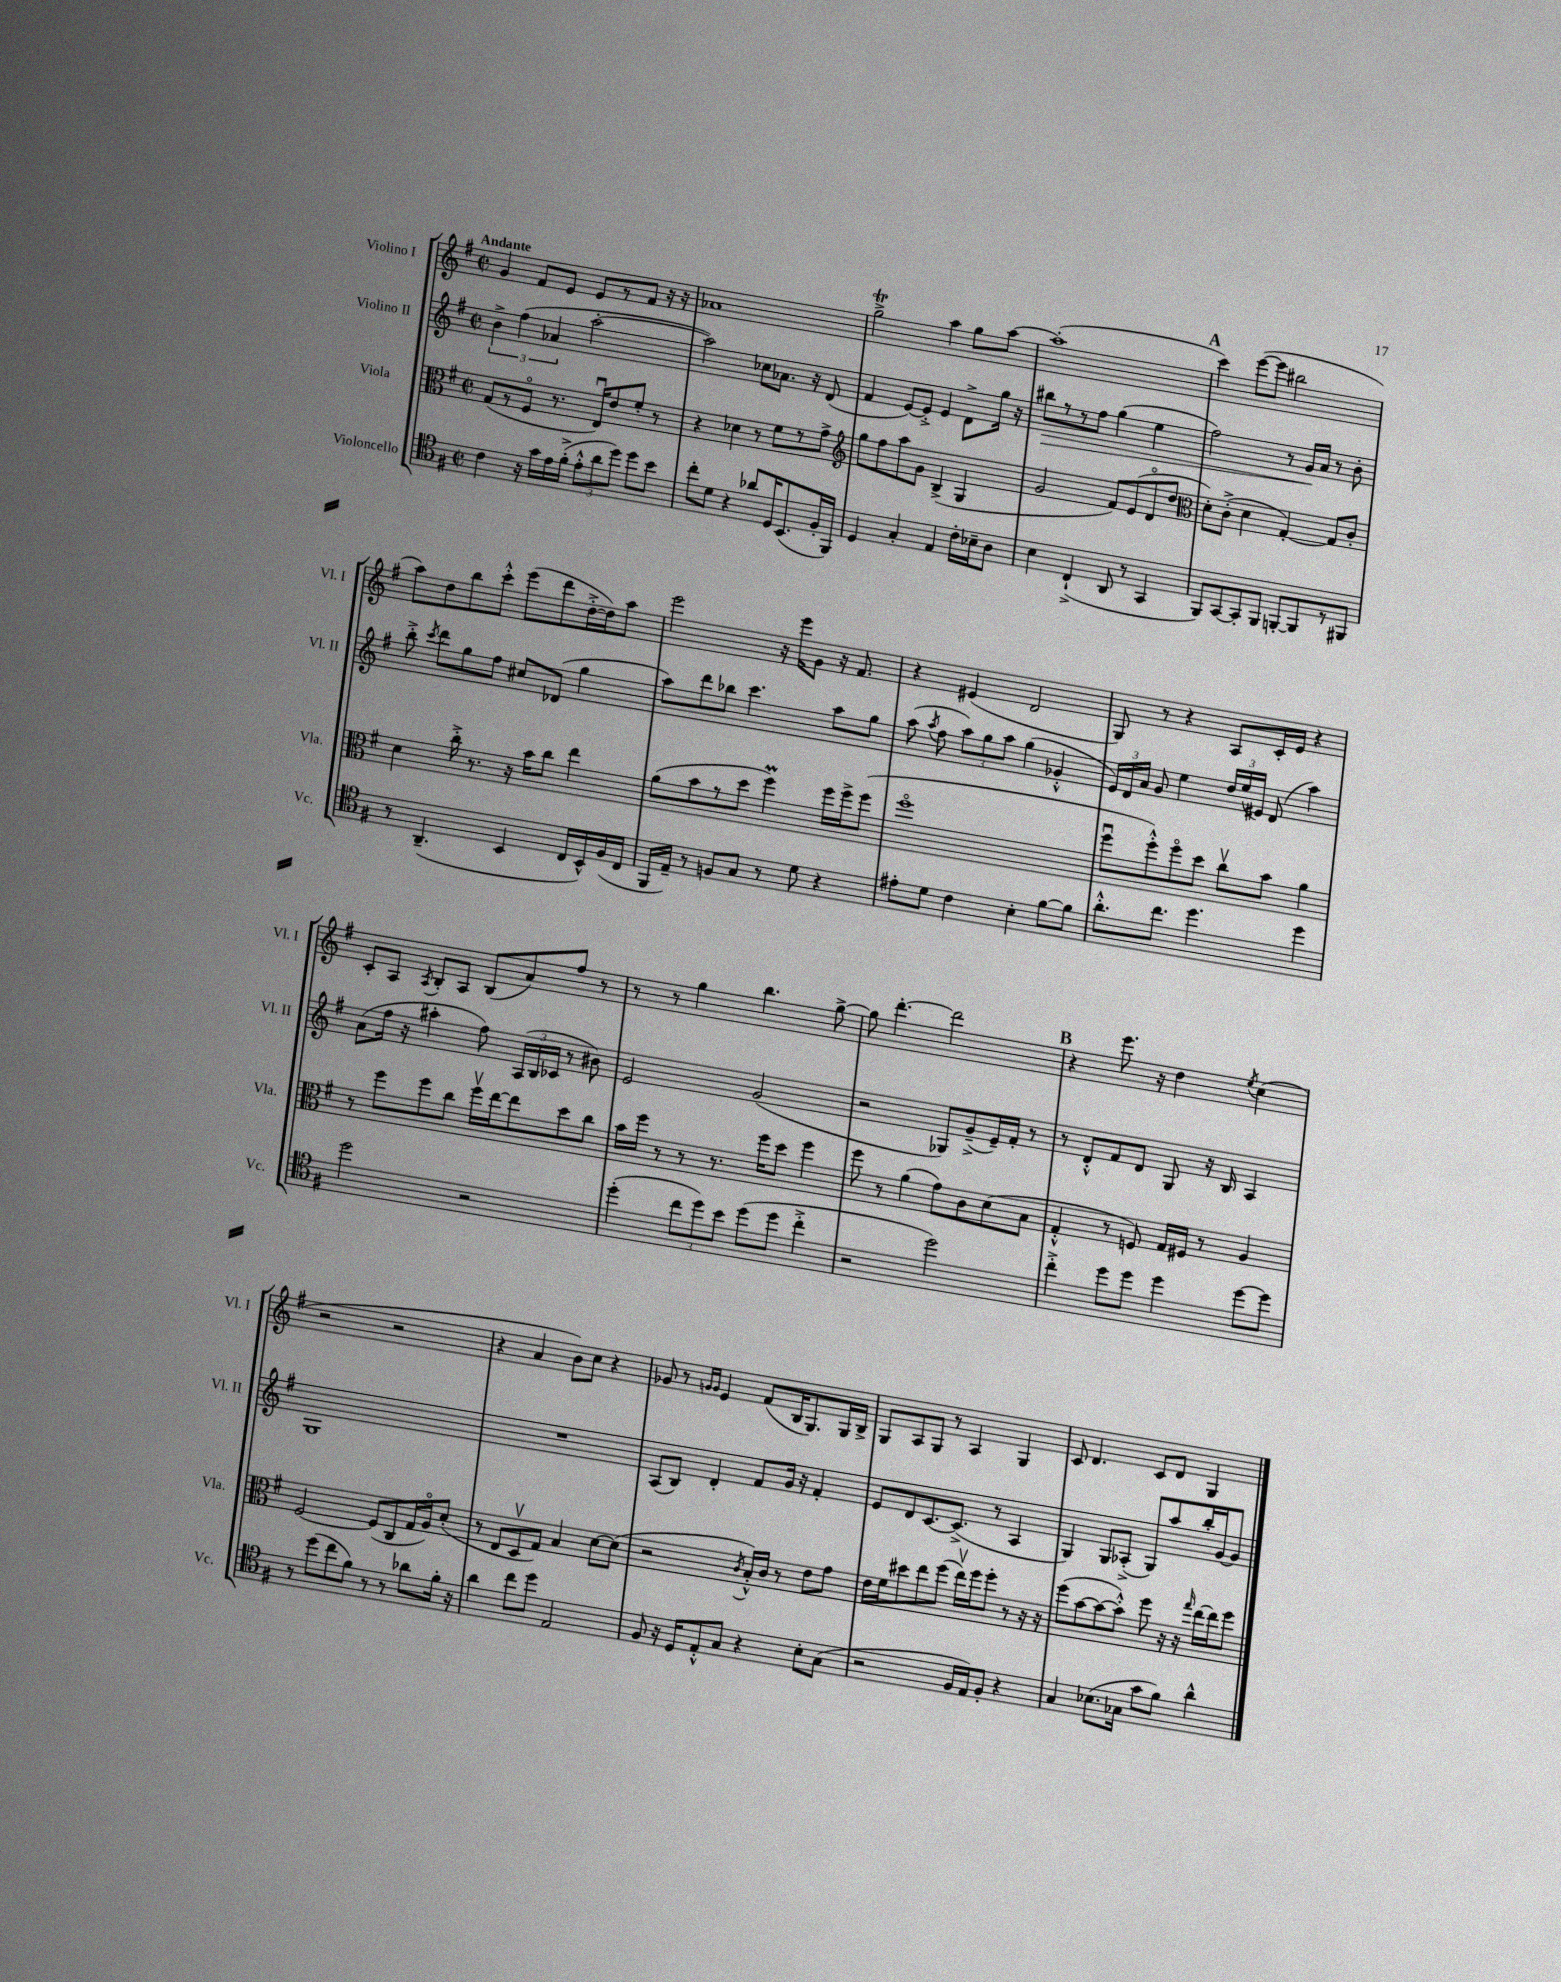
<<
\new StaffGroup <<
\new Staff = "s0" \with { instrumentName = "Violino I" shortInstrumentName = "Vl. I" } {
    \clef treble \key g \major \defaultTimeSignature \time 2/2 \tempo "Andante"
    \autoBeamOff g'4 fis'8[ e'8] e'8[ r8 fis'8] r16 r16 |
    aes'1 |
    g''2->\trill a''4 g''8[ a''8]~ |
    a''1-.( |
    \mark \markup { \bold "A" } c'''4) e'''8[~( e'''8] bis''2 |
    a''8[) d''8 b''8 c'''8]-.-^ e'''8[( d'''8 d''16~-.-> d''16) a''8] |
    e'''2 r16 e'''16[ g'8] r16 fis'8. |
    r4 eis'4( d'2 |
    g8) r8 r4 a8[ c'16-. e'16] r4 |
    c'8[-. a8] \acciaccatura { a8 } b8[-. a8] b8[( a'8) fis''8] r8 |
    r8 r8 g''4 b''4. g''8~-> |
    g''8 d'''4.~-. d'''2 |
    \mark \markup { \bold "B" } r4 e'''8. r16 d''4 \acciaccatura { e''8 } c''4( |
    r2 r2 |
    r4 a'4 b'8[) c''8] r4 |
    ges'8 r8 \grace { g'16[ g'16] } e'4 fis'8[( b16 g8.) g16 b16]-> |
    g8[ a8 g8] r8 a4 g4 |
    c'8 d'4. c'8[ d'8] g4 \bar "|." |
}
\new Staff = "s1" \with { instrumentName = "Violino II" shortInstrumentName = "Vl. II" } {
    \clef treble \key g \major \defaultTimeSignature \time 2/2
    \autoBeamOff \tuplet 3/2 { b'4-> fis''4( aes'4 } a''2~-. |
    a''2) ces''8[ aes'8.] r16 d'8( |
    fis'4 e'8[~) e'8]-.-> e'4 d'8[-> g''16] r16 |
    bis''8[\> r8 r8 fis''8] g''4( e''4 |
    \mark \markup { \bold "A" } fis''2) r8 g'16[\! a'16] r8 b'8-. |
    b''8-.-> \acciaccatura { c'''8 } d'''8[ g''8 fis''8] cis''8[ des'8]( g''4 |
    a''8[) d'''8 bes''8] c'''4. a''8[ g''8] |
    a''8( \acciaccatura { a''8 } fis''8 \tuplet 3/2 { a''8[) g''8 a''8] } g''4( ges'4-.-^ |
    \tuplet 3/2 { e'16[) d'16 a'16] } g'8 e''4 \tuplet 3/2 { d''16[ e''16( eis'16]) } d'8( a''4) |
    a'8[( fis''16] r16 ais''4-. fis''8) \tuplet 3/2 { a16[( b16 ces'16] } r8 bis'8) |
    e'2 g'2( |
    r2 ges8[) g'8--->( e'16--) fis'16]-. r8 |
    \mark \markup { \bold "B" } r8 d'8[-.-^ fis'8 d'8] g8 r16 b16 a4 |
    g1 |
    R1 |
    a8[( b8]) d'4-. fis'8[ g'16] r16 fis'4-. |
    e'8[ d'8 c'8.~ c'8.]->( r8 a4 |
    g4) g8[ aes8]-.->( g8[) a''8 b''16-. g'16~ g'8] \bar "|." |
}
\new Staff = "s2" \with { instrumentName = "Viola" shortInstrumentName = "Vla." } {
    \clef alto \key g \major \defaultTimeSignature \time 2/2
    \autoBeamOff g8[( r8 fis8]\flageolet r8. e16[\downbow) e'8 fis'8]-. r8 |
    r4 des'4 r8 fis'8[ r8 g'8]-> |
    \clef treble g''8[ fis''8 a''8 g'8] b4->( g4 |
    g'2 fis'8[) e'8( d'8\flageolet d''8] |
    \mark \markup { \bold "A" } \clef alto d'8[-.) c'8]-.->( d'4 g4~-.) g8[ c'8]-. |
    d'4 c''16-.-> r8. r16 b'16[ c''8] e''4 |
    a'8[( b'8 r8 d''8] fis''4\prall) fis''16[ fis''16-> fis''8]( |
    fis''1\flageolet |
    fis''8[\downbow fis''8-.-^) fis''8\flageolet d''8] c''8[\upbow b'8] a'4 |
    r8 fis''8[ fis''8 c''8] fis''16[\upbow e''16~ e''8 d''8 c''8] |
    b'16[ fis''16] r8 r8 r8. fis''16[ d''8] fis''4 |
    fis''8 r8 a'4( g'8[) c'8 d'8( b8] |
    \mark \markup { \bold "B" } g4-.-^ r8 f8) g16[ fis16] r8 a4 |
    fis2~ fis8[( c8 g16 a16\flageolet) d'8]-.( |
    r8 e8[ d8\upbow g8]) b4 d'8[~ d'8]( |
    r2 \acciaccatura { c'8 } b16[-.-^) c'16] r8 e'8[ g'8] |
    e'16[ fis'16 dis''8 e''8 fis''8]( e''16[\upbow) fis''16 fis''8]-. r8 r16 r16 |
    fis''8[( b'8~ b'8~ b'8]-.-^) fis''8 r16 r16 \grace { g''16 } e''16[~ e''16 fis''8] \bar "|." |
}
\new Staff = "s3" \with { instrumentName = "Violoncello" shortInstrumentName = "Vc." } {
    \clef tenor \key g \major \defaultTimeSignature \time 2/2
    \autoBeamOff c'4 r16 g'16[ e'16 fis'16]-.->( \tuplet 3/2 { e'8[-.-^ a'8 d''8]) } d''8[ b'8] |
    c''8[-. d'8] r4 aes'8[ d16 b,8.( fis16-. fis,16]) |
    d4 g4-. e4 c'16[-. bes16-- a8] |
    b4 c4-!->( a,8 r8 g,4 |
    \mark \markup { \bold "A" } fis,8[) g,8~ g,8-. fis,8] f,8[~-. f,8 r8 fis,8] |
    r8 a,4.--( b,4 c16[ b,16-^) fis16( c16] |
    fis,16[ e16]--) r8 f8[ g8] r8 d'8 r4 |
    eis'8[-. d'8] c'4 b4-. fis'8[~ fis'8] |
    a'8.[-.-^ c''8.] d''4. d''4 |
    d''2 r2 |
    d''4-.( \tuplet 3/2 { c''8[ d''8) b'8] } d''8[( d''8] c''4-.-> |
    r2 d''2) |
    \mark \markup { \bold "B" } c''4-.-> d''8[ d''8] d''4 d''8[~ d''8] |
    r8 d''8[( c''8 fis'8]) r8 r8 aes'8[ fis'16]-. r16 |
    a'4 c''8[ d''8] e2 |
    fis8 r16 d16[ e8-.-^ g8] r4 b8[-. g8]( |
    r2 fis16[ e16) fis8]-. r4 |
    g4 bes8.[( ges16] g'8[ fis'8]) a'4-^ \bar "|." |
}
>>
>>
\layout { \context { \Score \remove "Bar_number_engraver" } }
